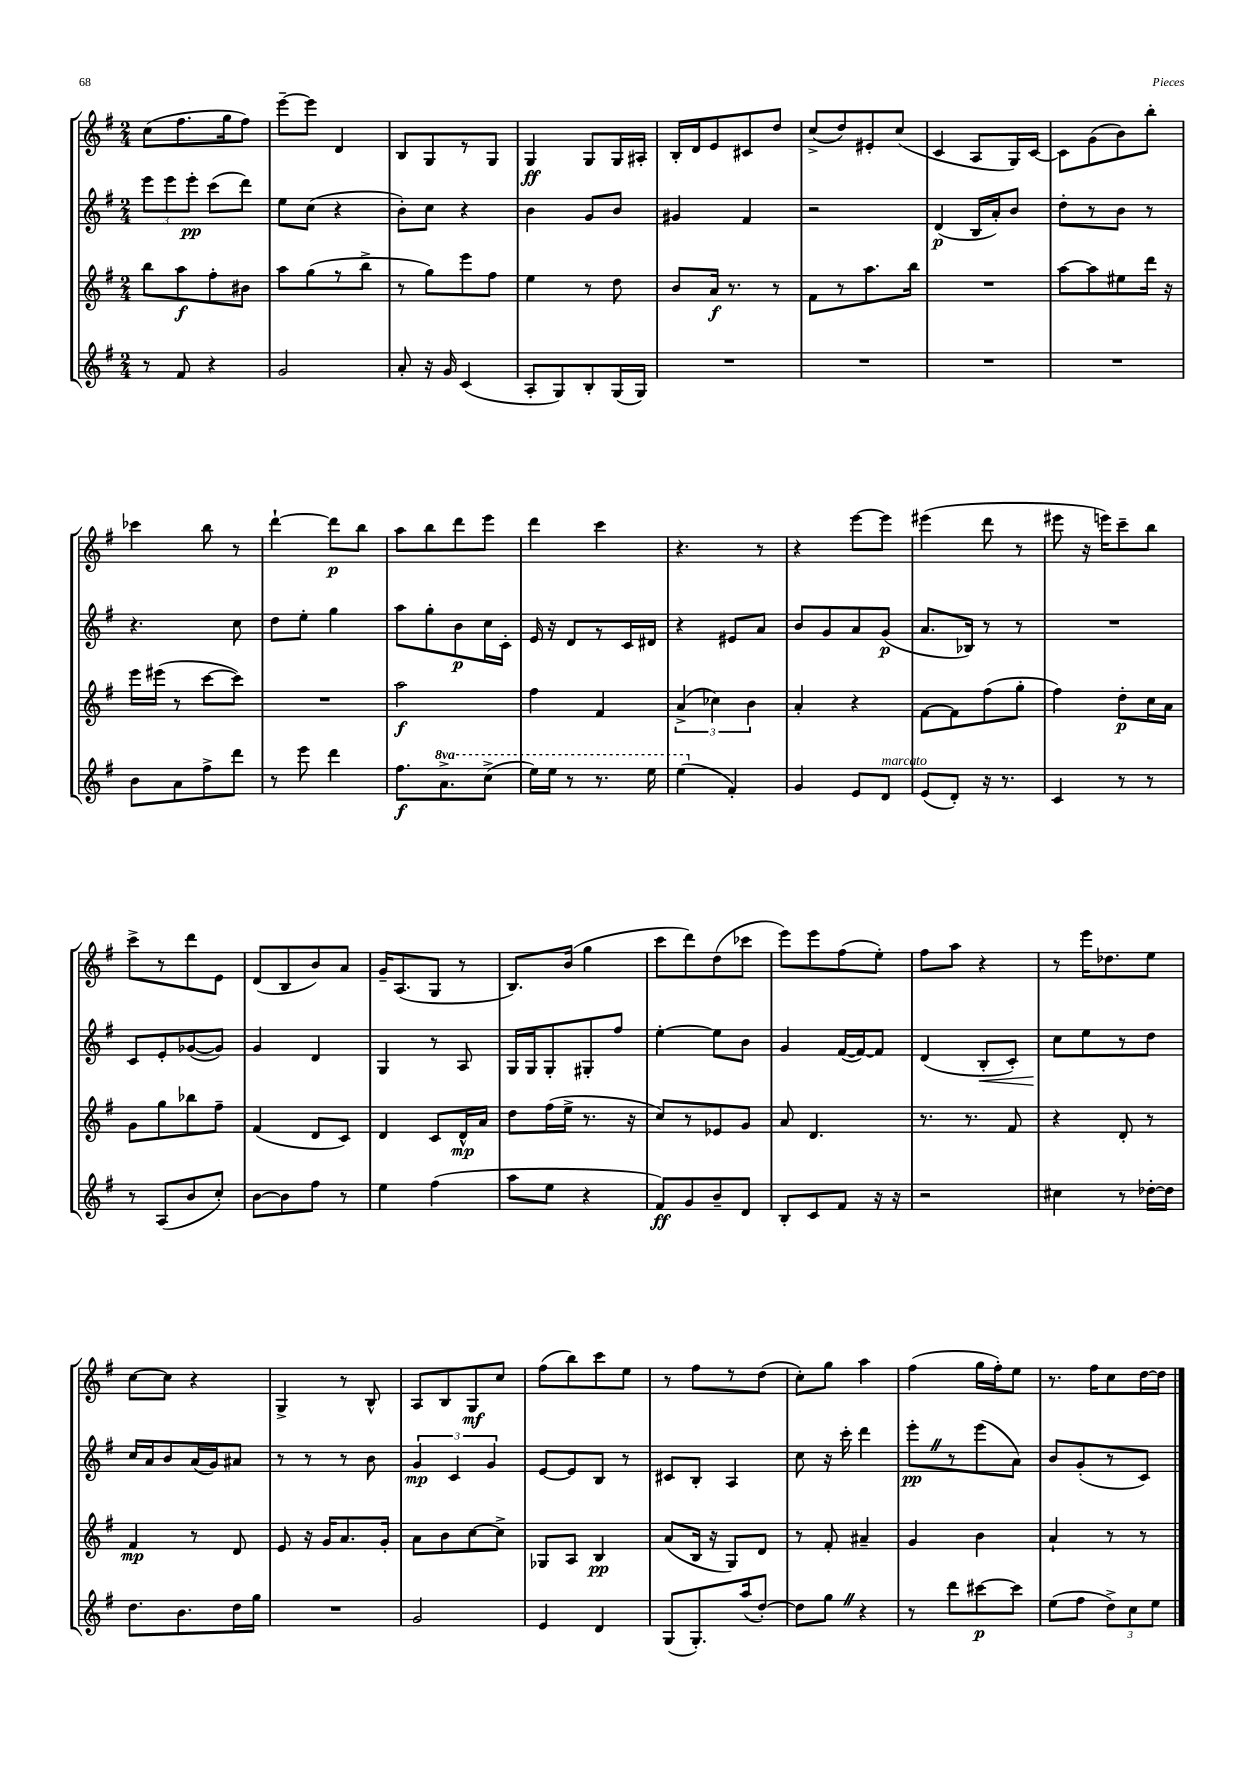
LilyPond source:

<<
\new StaffGroup <<
\new Staff = "s0" {
    \clef treble \key g \major \numericTimeSignature \time 2/4
    \autoBeamOff c''8[( fis''8. g''16 fis''8]) |
    e'''8[~-- e'''8] d'4 |
    b8[ g8 r8 g8] |
    g4\ff g8[ g16 ais16]-. |
    b16[-. d'16 e'8 cis'8 d''8] |
    c''8[->( d''8) eis'8-. c''8]( |
    c'4 a8[ g16) c'16]~ |
    c'8[ g'8( b'8) b''8]-. |
    ces'''4 b''8 r8 |
    d'''4~-! d'''8[\p b''8] |
    a''8[ b''8 d'''8 e'''8] |
    d'''4 c'''4 |
    r4. r8 |
    r4 e'''8[~ e'''8] |
    eis'''4( d'''8 r8 |
    eis'''8 r16 e'''16[) c'''8-- b''8] |
    c'''8[-> r8 d'''8 e'8] |
    d'8[( b8 b'8) a'8] |
    g'16[-- a8.( g8] r8 |
    b8.[) b'16]( g''4 |
    c'''8[ d'''8) d''8( ces'''8] |
    e'''8[) e'''8 fis''8( e''8]-.) |
    fis''8[ a''8] r4 |
    r8 e'''16[ des''8. e''8] |
    c''8[~ c''8] r4 |
    g4-> r8 b8-^ |
    a8[ b8 g8\mf c''8] |
    fis''8[( b''8) c'''8 e''8] |
    r8 fis''8[ r8 d''8]( |
    c''8[-.) g''8] a''4 |
    fis''4( g''16[ fis''16-.) e''8] |
    r8. fis''16[ c''8 d''16~ d''16] \bar "|." |
}
\new Staff = "s1" {
    \clef treble \key g \major \numericTimeSignature \time 2/4
    \autoBeamOff \tuplet 3/2 { e'''8[ e'''8 e'''8]-.\pp } c'''8[( d'''8]) |
    e''8[ c''8]( r4 |
    b'8[-.) c''8] r4 |
    b'4 g'8[ b'8] |
    gis'4 fis'4 |
    r2 |
    d'4\p( b16[ a'16-.) b'8] |
    d''8[-. r8 b'8] r8 |
    r4. c''8 |
    d''8[ e''8]-. g''4 |
    a''8[ g''8-. b'8\p c''16 c'16]-. |
    e'16 r16 d'8[ r8 c'16 dis'16] |
    r4 eis'8[ a'8] |
    b'8[ g'8 a'8 g'8]\p( |
    a'8.[ bes16]) r8 r8 |
    R2 |
    c'8[ e'8-. ges'8~( ges'8]) |
    g'4 d'4 |
    g4 r8 a8 |
    g16[ g16 g8-. gis8-. fis''8] |
    e''4~-. e''8[ b'8] |
    g'4 fis'16[~( fis'16~) fis'8] |
    d'4( b8[-.\< c'8]-.) |
    c''8[\! e''8 r8 d''8] |
    c''16[ a'16 b'8 a'16( g'16) ais'8] |
    r8 r8 r8 b'8 |
    \tuplet 3/2 { g'4\mp c'4 g'4 } |
    e'8[~ e'8 b8] r8 |
    cis'8[ b8]-. a4 |
    c''8 r16 c'''16-. d'''4 |
    e'''8[-.\pp \once \override BreathingSign.text = \markup { \musicglyph "scripts.caesura.straight" } \breathe r8 e'''8( a'8]) |
    b'8[ g'8-.( r8 c'8]) \bar "|." |
}
\new Staff = "s2" {
    \clef treble \key g \major \numericTimeSignature \time 2/4
    \autoBeamOff b''8[ a''8\f fis''8-. bis'8] |
    a''8[ g''8( r8 b''8]-> |
    r8 g''8[) e'''8 fis''8] |
    e''4 r8 d''8 |
    b'8[ a'16]\f r8. r8 |
    fis'8[ r8 a''8. b''16] |
    R2 |
    a''8[~ a''8 eis''8 d'''16] r16 |
    e'''16[ eis'''16]( r8 c'''8[~ c'''8]) |
    R2 |
    a''2\f |
    fis''4 fis'4 |
    \tuplet 3/2 { a'4->( ces''4) b'4 } |
    a'4-. r4 |
    fis'8[~ fis'8 fis''8( g''8]-. |
    fis''4) d''8[-.\p c''16 a'16] |
    g'8[ g''8 bes''8 fis''8]-- |
    fis'4( d'8[ c'8]) |
    d'4 c'8[ d'16-^\mp a'16] |
    d''8[ fis''16( e''16]-> r8. r16 |
    c''8[) r8 ees'8 g'8] |
    a'8 d'4. |
    r8. r8. fis'8 |
    r4 d'8-. r8 |
    fis'4\mp r8 d'8 |
    e'8 r16 g'16[ a'8. g'16]-. |
    a'8[ b'8 c''8~ c''8]-> |
    ges8[ a8] b4\pp |
    a'8[( b16] r16 g8[) d'8] |
    r8 fis'8-. ais'4-- |
    g'4 b'4 |
    a'4-! r8 r8 \bar "|." |
}
\new Staff = "s3" {
    \clef treble \key g \major \numericTimeSignature \time 2/4 \set Staff.ottavationMarkups = #ottavation-simple-ordinals
    \autoBeamOff r8 fis'8 r4 |
    g'2 |
    a'8-. r16 g'16 c'4( |
    a8[-. g8) b8-. g16( g16]) |
    R2 |
    R2 |
    R2 |
    R2 |
    b'8[ a'8 fis''8-> d'''8] |
    r8 e'''8 d'''4 |
    fis''8.[\f \ottava #1 a''8.-> c'''8]->( |
    e'''16[) e'''16] r8 r8. e'''16 |
    e'''4( \ottava #0 fis'4-.) |
    g'4 e'8[ d'8]^\markup { \italic "marcato" } |
    e'8[( d'8]-.) r16 r8. |
    c'4 r8 r8 |
    r8 a8[( b'8 c''8]-.) |
    b'8[~ b'8 fis''8] r8 |
    e''4 fis''4( |
    a''8[ e''8] r4 |
    fis'8[\ff) g'8 b'8-- d'8] |
    b8[-. c'8 fis'8] r16 r16 |
    r2 |
    cis''4 r8 des''16[~-. des''16] |
    d''8.[ b'8. d''16 g''16] |
    R2 |
    g'2 |
    e'4 d'4 |
    g8[( g8.-.) a''16( d''8]~-.) |
    d''8[ g''8] \once \override BreathingSign.text = \markup { \musicglyph "scripts.caesura.straight" } \breathe r4 |
    r8 d'''8[ cis'''8~\p cis'''8] |
    e''8[( fis''8] \tuplet 3/2 { d''8[->) c''8 e''8] } \bar "|." |
}
>>
>>
\layout { \context { \Score \remove "Bar_number_engraver" } }
